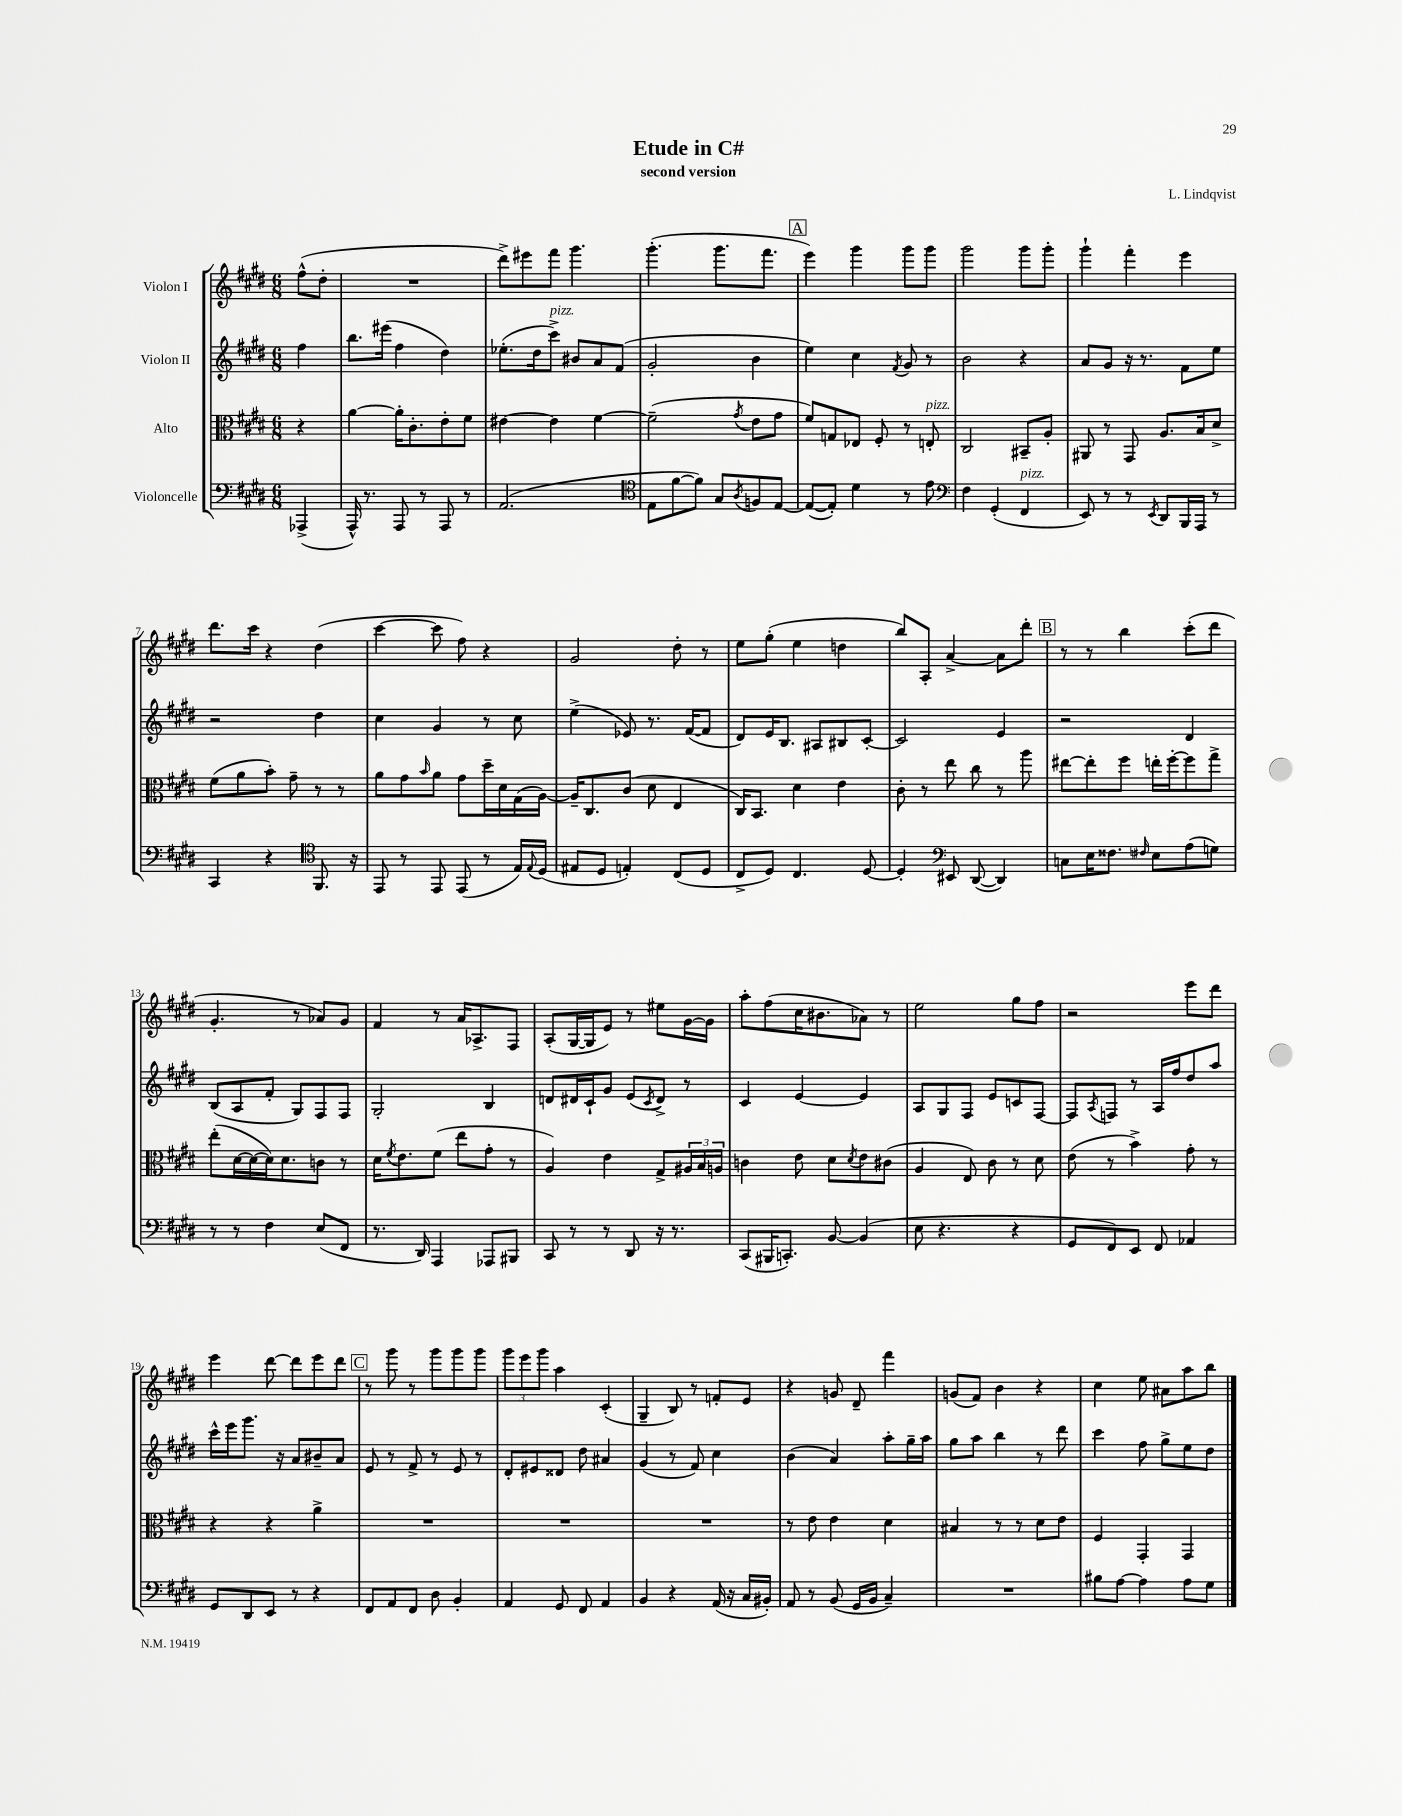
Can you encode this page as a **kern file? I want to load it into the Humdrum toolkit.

**kern	**kern	**kern	**kern
*staff4	*staff3	*staff2	*staff1
*clefF4	*clefC3	*clefG2	*clefG2
*k[f#c#g#d#]	*k[f#c#g#d#]	*k[f#c#g#d#]	*k[f#c#g#d#]
*M6/8	*M6/8	*M6/8	*M6/8
(4AAA-^/	4r	4ff#\	(8ff#^^\L
.	.	.	8dd#'\J
=	=	=	=
16AAA^^/)	[4a\	8.bb\L	2.r
8.r	.	.	.
.	.	(16eee#\Jk	.
8AAA/	16a'\]LK	4ff#\	.
.	8.c#'\	.	.
8r	.	.	.
8AAA/	8e'\	4dd#\)	.
8r	8f#\J	.	.
=	=	=	=
(2.AA/	[4e#\	(8.ee-'\L	8ddd#^\L)
.	.	.	8eee#\
.	.	16dd#\k	.
.	4e#\]	8ccc#^\J)	8fff#\J
.	.	8b#/L	4.ggg#\
.	[4f#\	8a/	.
.	.	(8f#/J	.
=	=	=	=
*clefC4	*	*	*
8E\L	(2f#~\]	2g#'/	(4.ggg#'\
[8f#\	.	.	.
8f#\]J)	.	.	.
8G#/L	.	.	8.ggg#\L
8qA/	8qg#/	.	.
8F/	8e\L	4b\	.
.	.	.	8.fff#\J
[8E/J	8g#\J	.	.
=	=	=	=
(8E/_L	8f#/L)	4ee\)	4eee\)
8E'/]J)	8G/	.	.
4d#\	8E-/J	4cc#\	4ggg#\
.	8F#'/	.	.
.	.	8qf#/	.
8r	8r	8g#/	8ggg#\L
8e\	8E'/	8r	8ggg#\J
=	=	=	=
*clefF4	*	*	*
4F#\	2C#/	2b\	2ggg#\
(4GG#'/	.	.	.
4FF#/	8BB#~/L	4r	8ggg#\L
.	8A'/J	.	8ggg#'\J
=	=	=	=
8EE/)	8AA#/	8a/L	4ggg#`\
8r	8r	8g#/J	.
8r	8GG#/	16r	4fff#'\
.	.	8.r	.
8qEE/	.	.	.
8DD#/L	8.A/L	.	.
16BBB/L	.	8f#\L	4eee\
16AAA/JJ	16B/k	.	.
8r	8d#^/J	8ee\J	.
=	=	=	=
4CC#/	(8f#\L	2r	8.ddd#\L
.	8a\	.	.
.	.	.	16ccc#\Jk
4r	8b'\J)	.	4r
.	8g#~\	.	.
*clefC4	*	*	*
8.FF#/	8r	4dd#\	(4dd#\
.	8r	.	.
16r	.	.	.
=	=	=	=
8EE/	8a\L	4cc#\	[4ccc#\
8r	8g#\	.	.
.	16qqb/	.	.
8EE/	8a\J	4g#/	8ccc#\]
(8EE/	8g#\L	.	8ff#\)
8r	16dd#~\L	8r	4r
.	16d#\	.	.
16E/LL)	(16G#\	8cc#\	.
8qqE/	.	.	.
(16D#/JJ	[16A\JJ)	.	.
=	=	=	=
8E#/L	16A~/]LK	(4ee^\	2g#/
.	8.C#/	.	.
8D#/J	.	.	.
4E'/)	(8c#/J	8e-/)	.
.	8d#\	8.r	.
(8C#/L	4E/	.	8dd#'\
.	.	([16f#/LK	.
8D#/J	.	8f#/]J	8r
=	=	=	=
8C#^/L	16C#/LK)	8d#/L)	8ee\L
.	8.BB/J	.	.
8D#/J)	.	16e/K	(8gg#'\J
.	.	8.B/J	.
4.C#/	4d#\	.	4ee\
.	.	8A#/L	.
.	4e\	8B#/	4dd\
[8D#/	.	[8c#'/J	.
=	=	=	=
4D#'/]	8c#'\	2c#/]	8bb/L)
.	8r	.	8A'/J
*clefF4	*	*	*
8EE#/	8ee\	.	[4a^/
([8DD#/	8cc#\	.	.
4DD#/])	8r	4e/	8a\]L
.	8aa\	.	8ddd#'\J
=	=	=	=
8C\L	[8ee#\L	2r	8r
16E\K	8ee#'\]	.	8r
8.F##\J	.	.	.
.	8ff#\J	.	4bb\
16qqF#/	.	.	.
8E\L	16ee'\LL	.	.
.	[16ff#'\J	.	.
(8A\	8ff#\]	4d#/	(8ccc#'\L
8G\J)	8gg#^\J	.	8ddd#\J
=	=	=	=
8r	(8ee'\L	(8B/L	4.g#'/
8r	[16d#\L	8A/	.
.	16d#\_	.	.
4F#\	16d#\]J)	8f#'/J	.
.	8.d#\	.	.
.	.	8G#/L)	8r
(8E/L	8c\J	8F#/	8a-/L)
8FF#/J	8r	8F#/J	8g#/J
=	=	=	=
8.r	16d#\LK	2G#'/	4f#/
.	8qf#/	.	.
.	8.e\	.	.
16DD#/)	.	.	.
4AAA/	(8f#\J	.	8r
.	8ee\L	.	16a/LK
.	.	.	8.A-^/
8AAA-/L	8g#'\J	4B/	.
8BBB#/J	8r	.	8F#/J
=	=	=	=
8CC#/	4A/)	8d/L	(8A'/L
8r	.	16d#/L	[16G#/L
.	.	16c#`/J	16G#/]J
8r	4e\	8g#/J	8e/J)
8DD#/	.	(8e/L	8r
.	.	8qc#/	.
16r	8G#^/L	8d#^/J)	8ee#\L
8.r	.	.	.
.	24A#/L	8r	[16g#\L
.	24B/	.	.
.	.	.	16g#\]JJ
.	24A/JJ	.	.
=	=	=	=
(8CC#/L	4c\	4c#/	8aa'\L
16BBB#/K	.	.	(8ff#\
8.CC'/J)	.	.	.
.	8e\	[4e/	16cc#\K
.	.	.	8.b#\
[8BB/	8d#\L	.	.
.	8qd#/	.	.
(4BB/]	8e\	4e/]	8a-\J)
.	(8c#\J	.	8r
=	=	=	=
8E\	4A/	8A/L	2ee\
4.r	.	8G#/	.
.	8E/)	8F#/J	.
.	8c#\	8e/L	.
4r	8r	8c/	8gg#\L
.	8d#\	[8F#/J	8ff#\J
=	=	=	=
8GG#/L	(8e\	8F#/]L	2r
.	.	8qA/	.
8FF#/)	8r	8F/J	.
8EE/J	4b^\)	8r	.
8FF#/	.	16A/LL	.
.	.	16ff#/J	.
4AA-/	8g#'\	8dd#/	8eee\L
.	8r	8aa/J	8ddd#\J
=	=	=	=
8GG#/L	4r	16ccc#^^\LL	4eee\
.	.	16eee\J	.
8DD#/	.	8.ggg#\J	.
8EE/J	4r	.	[8ddd#\
.	.	16r	.
8r	.	8a/L	8ddd#\]L
4r	4a^\	8b#~/	8eee\
.	.	8a/J	8ddd#\J
=	=	=	=
8FF#/L	2.r	8e/	8r
8AA/	.	8r	8ggg#\
8FF#/J	.	8f#^/	8r
8D#\	.	8r	8ggg#\L
4BB'/	.	8e/	8ggg#\
.	.	8r	8ggg#\J
=	=	=	=
4AA/	2.r	8d#'/L	12ggg#\L
.	.	.	12eee\
.	.	8e#/	.
.	.	.	12ggg#\J
8GG#/	.	8d##/J	4aa\
8FF#/	.	8dd#\	.
4AA/	.	4a#/	(4c#'/
=	=	=	=
4BB/	2.r	(4g#/	4G#~/
4r	.	8r	8B/)
.	.	8f#/)	8r
(16AA/	.	4cc#\	8f'/L
16r	.	.	.
16C#/LL	.	.	8e/J
16BB#'/JJ)	.	.	.
=	=	=	=
8AA/	8r	(4b\	4r
8r	8e\	.	.
(8BB/	4e\	4a/)	8g/
16GG#/LL	.	.	8d#~/
16BB/JJ	.	.	.
4C#~/)	4d#\	8aa'\L	4fff#\
.	.	16gg#~\L	.
.	.	16aa\JJ	.
=	=	=	=
2.r	4B#/	8gg#\L	(8g/L
.	.	8aa\J	8f#/J)
.	8r	4bb\	4b\
.	8r	.	.
.	8d#\L	8r	4r
.	8e\J	8ddd#\	.
=	=	=	=
8B#\L	4F#/	4ccc#\	4cc#\
[8A\J	.	.	.
4A\]	4GG#'/	8ff#\	8ee\
.	.	8gg#^\L	8a#\L
8A\L	4GG#/	8ee\	8aa\
8G#\J	.	8dd#\J	8bb\J
==	==	==	==
*-	*-	*-	*-
